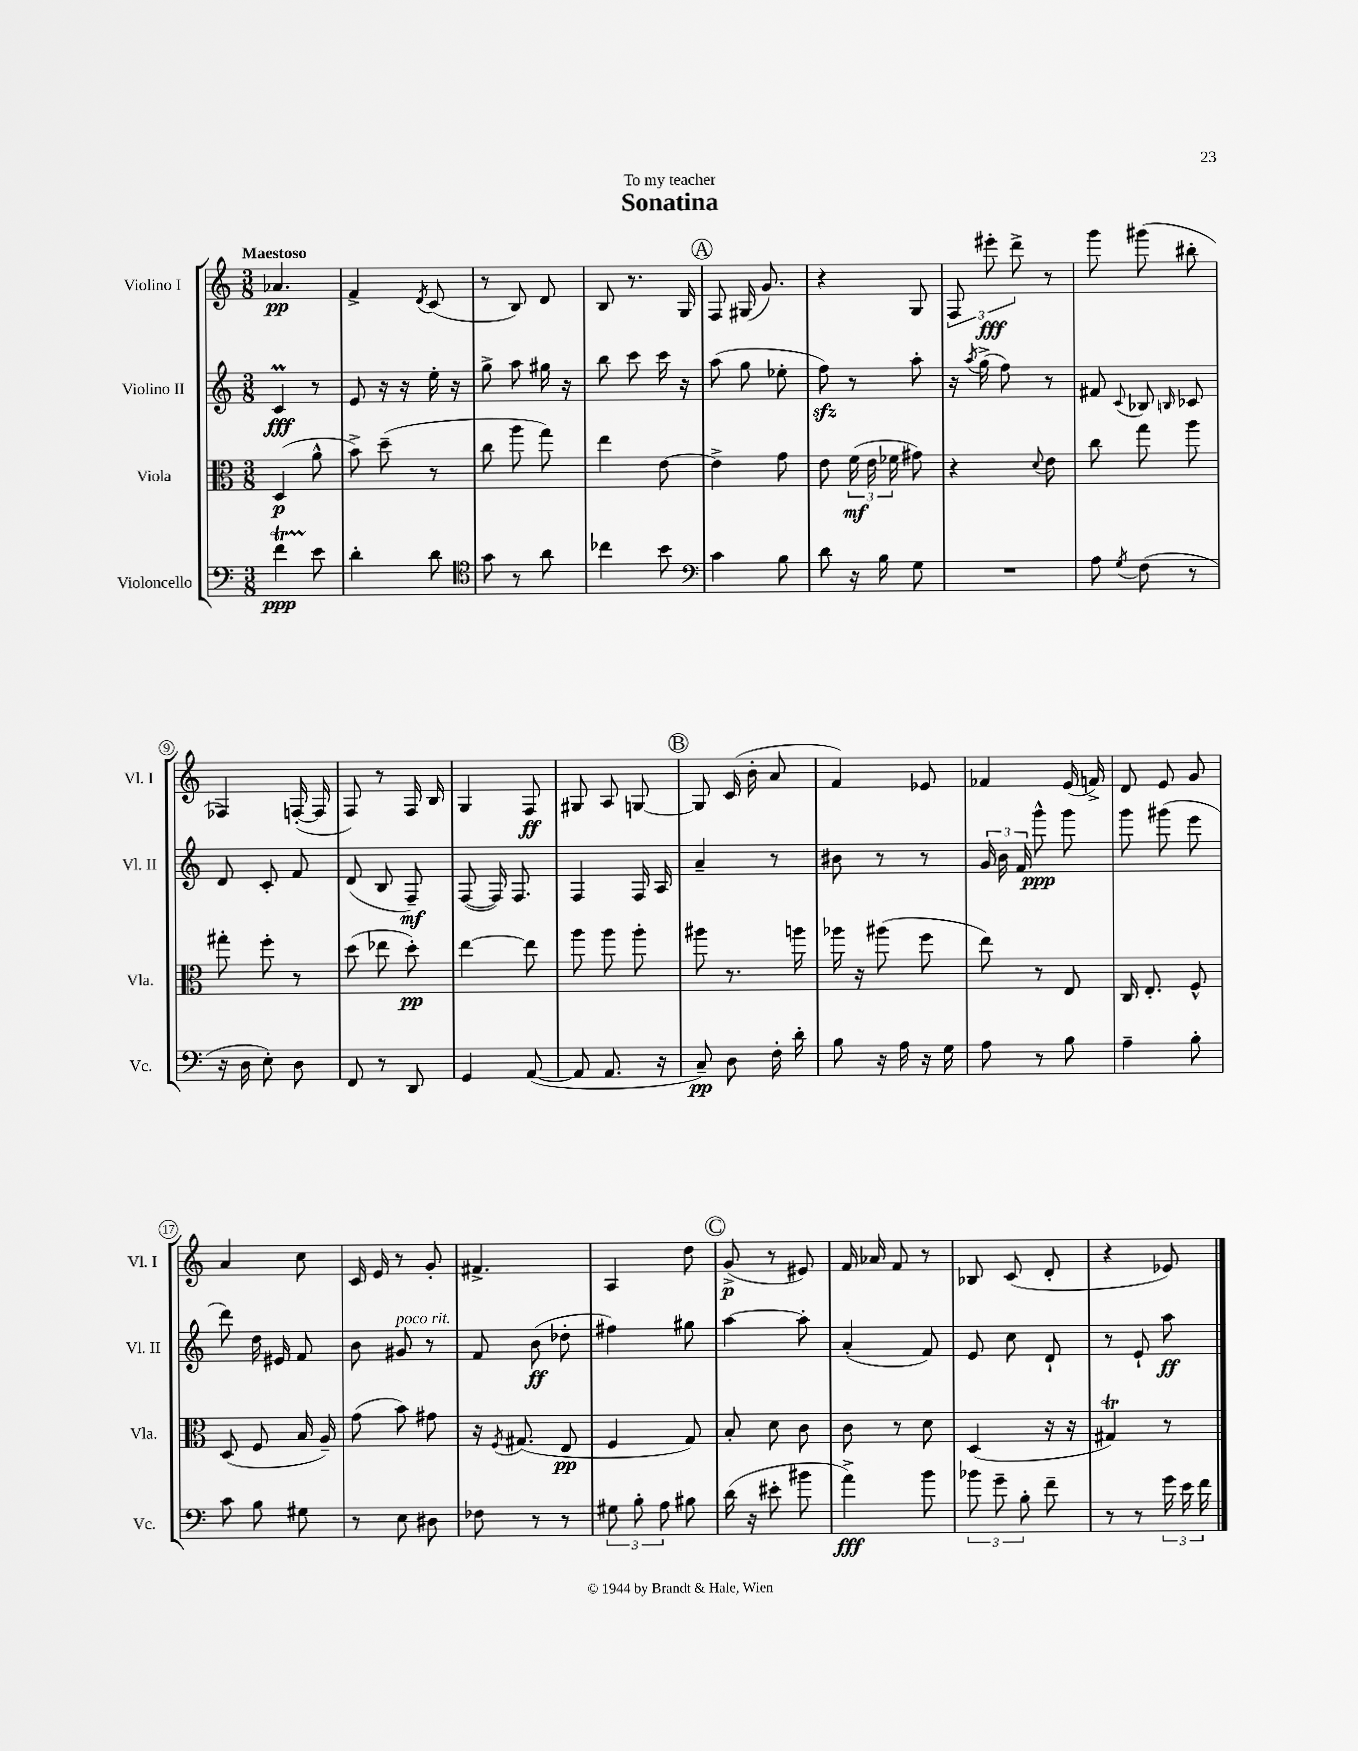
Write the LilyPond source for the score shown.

\header { title = "Sonatina" dedication = "To my teacher" }
<<
\new StaffGroup <<
\new Staff = "s0" \with { instrumentName = "Violino I" shortInstrumentName = "Vl. I" } {
    \clef treble \key c \major \numericTimeSignature \time 3/8 \tempo "Maestoso"
    \autoBeamOff aes'4.\pp |
    f'4-> \acciaccatura { d'8 } c'8( |
    r8 b8) d'8 |
    b8 r8. g16 |
    \mark \markup { \circle "A" } f8 gis16( g'8.) |
    r4 g8 |
    \tuplet 3/2 { f8 eis'''8-.\fff d'''8-> } r8 |
    g'''8 gis'''8( bis''8-. |
    fes4) f16~-.( f16 |
    f8) r8 f16 b16 |
    g4 f8\ff |
    gis8 a8 g8~ |
    \mark \markup { \circle "B" } g8 c'16( b'16-. a'8 |
    f'4) ees'8 |
    fes'4 e'16( f'16->) |
    d'8 e'8 g'8 |
    a'4 c''8 |
    c'16 e'16 r8 g'8-. |
    fis'4.-> |
    a4 d''8 |
    \mark \markup { \circle "C" } g'8->\p( r8 eis'8) |
    f'16 aes'16 f'8 r8 |
    bes8 c'8( d'8-. |
    r4 ees'8) \bar "|." |
}
\new Staff = "s1" \with { instrumentName = "Violino II" shortInstrumentName = "Vl. II" } {
    \clef treble \key c \major \numericTimeSignature \time 3/8
    \autoBeamOff c'4\prall\fff r8 |
    e'8 r16 r16 e''16-. r16 |
    g''8-> a''8 gis''16 r16 |
    b''8 c'''8 c'''16 r16 |
    \mark \markup { \circle "A" } a''8( g''8 ees''8-. |
    f''8\sfz) r8 a''8-. |
    r16 \acciaccatura { a''8 } g''16->( f''8) r8 |
    fis'8 \appoggiatura { c'8 } bes8 \grace { b16 } ces'8 |
    d'8 c'8-. f'8 |
    d'8( b8 f8--\mf) |
    f8~( f16) f8. |
    f4 f16 a16 |
    \mark \markup { \circle "B" } a'4-- r8 |
    bis'8 r8 r8 |
    \tuplet 3/2 { g'16 b'16 f'16 } g'''8-^\ppp g'''8 |
    g'''8 gis'''8( e'''8 |
    d'''8) d''16 eis'16 f'8 |
    b'8 gis'8^\markup { \italic "poco rit." } r8 |
    f'8 b'8\ff( des''8-. |
    fis''4) gis''8 |
    \mark \markup { \circle "C" } a''4~ a''8-. |
    a'4-.( f'8) |
    e'8 c''8 d'8-! |
    r8 e'8-! a''8\ff \bar "|." |
}
\new Staff = "s2" \with { instrumentName = "Viola" shortInstrumentName = "Vla." } {
    \clef alto \key c \major \numericTimeSignature \time 3/8
    \autoBeamOff d4\p( a'8-^ |
    b'8->) d''8--( r8 |
    c''8 a''8 g''8) |
    e''4 e'8~ |
    \mark \markup { \circle "A" } e'4-> g'8 |
    e'8 \tuplet 3/2 { f'16\mf( e'16 fes'16 } gis'8) |
    r4 \appoggiatura { d'8 } e'8 |
    c''8 g''8 a''8 |
    gis''8-. f''8-. r8 |
    d''8( ees''8 d''8-.\pp) |
    e''4~ e''8 |
    a''8 a''8 a''8-. |
    \mark \markup { \circle "B" } ais''8 r8. a''16 |
    aes''16 r16 ais''8( f''8 |
    e''8) r8 e8 |
    c16 e8.-. f8-^ |
    d8( f8 b16 a16--) |
    g'8( b'8) gis'8 |
    r16 \acciaccatura { f8 } gis8.( e8\pp |
    f4 g8) |
    \mark \markup { \circle "C" } b8-. d'8 c'8 |
    c'8 r8 d'8 |
    d4( r16 r16 |
    gis4\trill) r8 \bar "|." |
}
\new Staff = "s3" \with { instrumentName = "Violoncello" shortInstrumentName = "Vc." } {
    \clef bass \key c \major \numericTimeSignature \time 3/8
    \autoBeamOff f'4\startTrillSpan\ppp e'8\stopTrillSpan |
    d'4-. d'8 |
    \clef tenor g'8 r8 a'8 |
    ces''4 b'8 |
    \mark \markup { \circle "A" } \clef bass c'4 b8 |
    d'8 r16 b16 g8 |
    R4. |
    a8 \acciaccatura { g8 } f8( r8 |
    r16 d16 e8-.) d8 |
    f,8 r8 d,8 |
    g,4 a,8~( |
    a,8 a,8. r16 |
    \mark \markup { \circle "B" } c8--\pp) d8 f16-. d'16-. |
    b8 r16 a16 r16 g16 |
    a8 r8 b8 |
    a4-- b8-. |
    c'8 b8 gis8 |
    r8 e8 dis8 |
    fes8 r8 r8 |
    \tuplet 3/2 { gis8 b8-. a8 } bis8 |
    \mark \markup { \circle "C" } d'16( r16 eis'8-. bis'8 |
    a'4->\fff) b'8 |
    \tuplet 3/2 { bes'8 g'8-- b8-. } f'8-- |
    r8 r8 \tuplet 3/2 { g'16 e'16 f'16 } \bar "|." |
}
>>
>>
\layout { \context { \Score \override BarNumber.stencil = #(make-stencil-circler 0.1 0.3 ly:text-interface::print) } }
